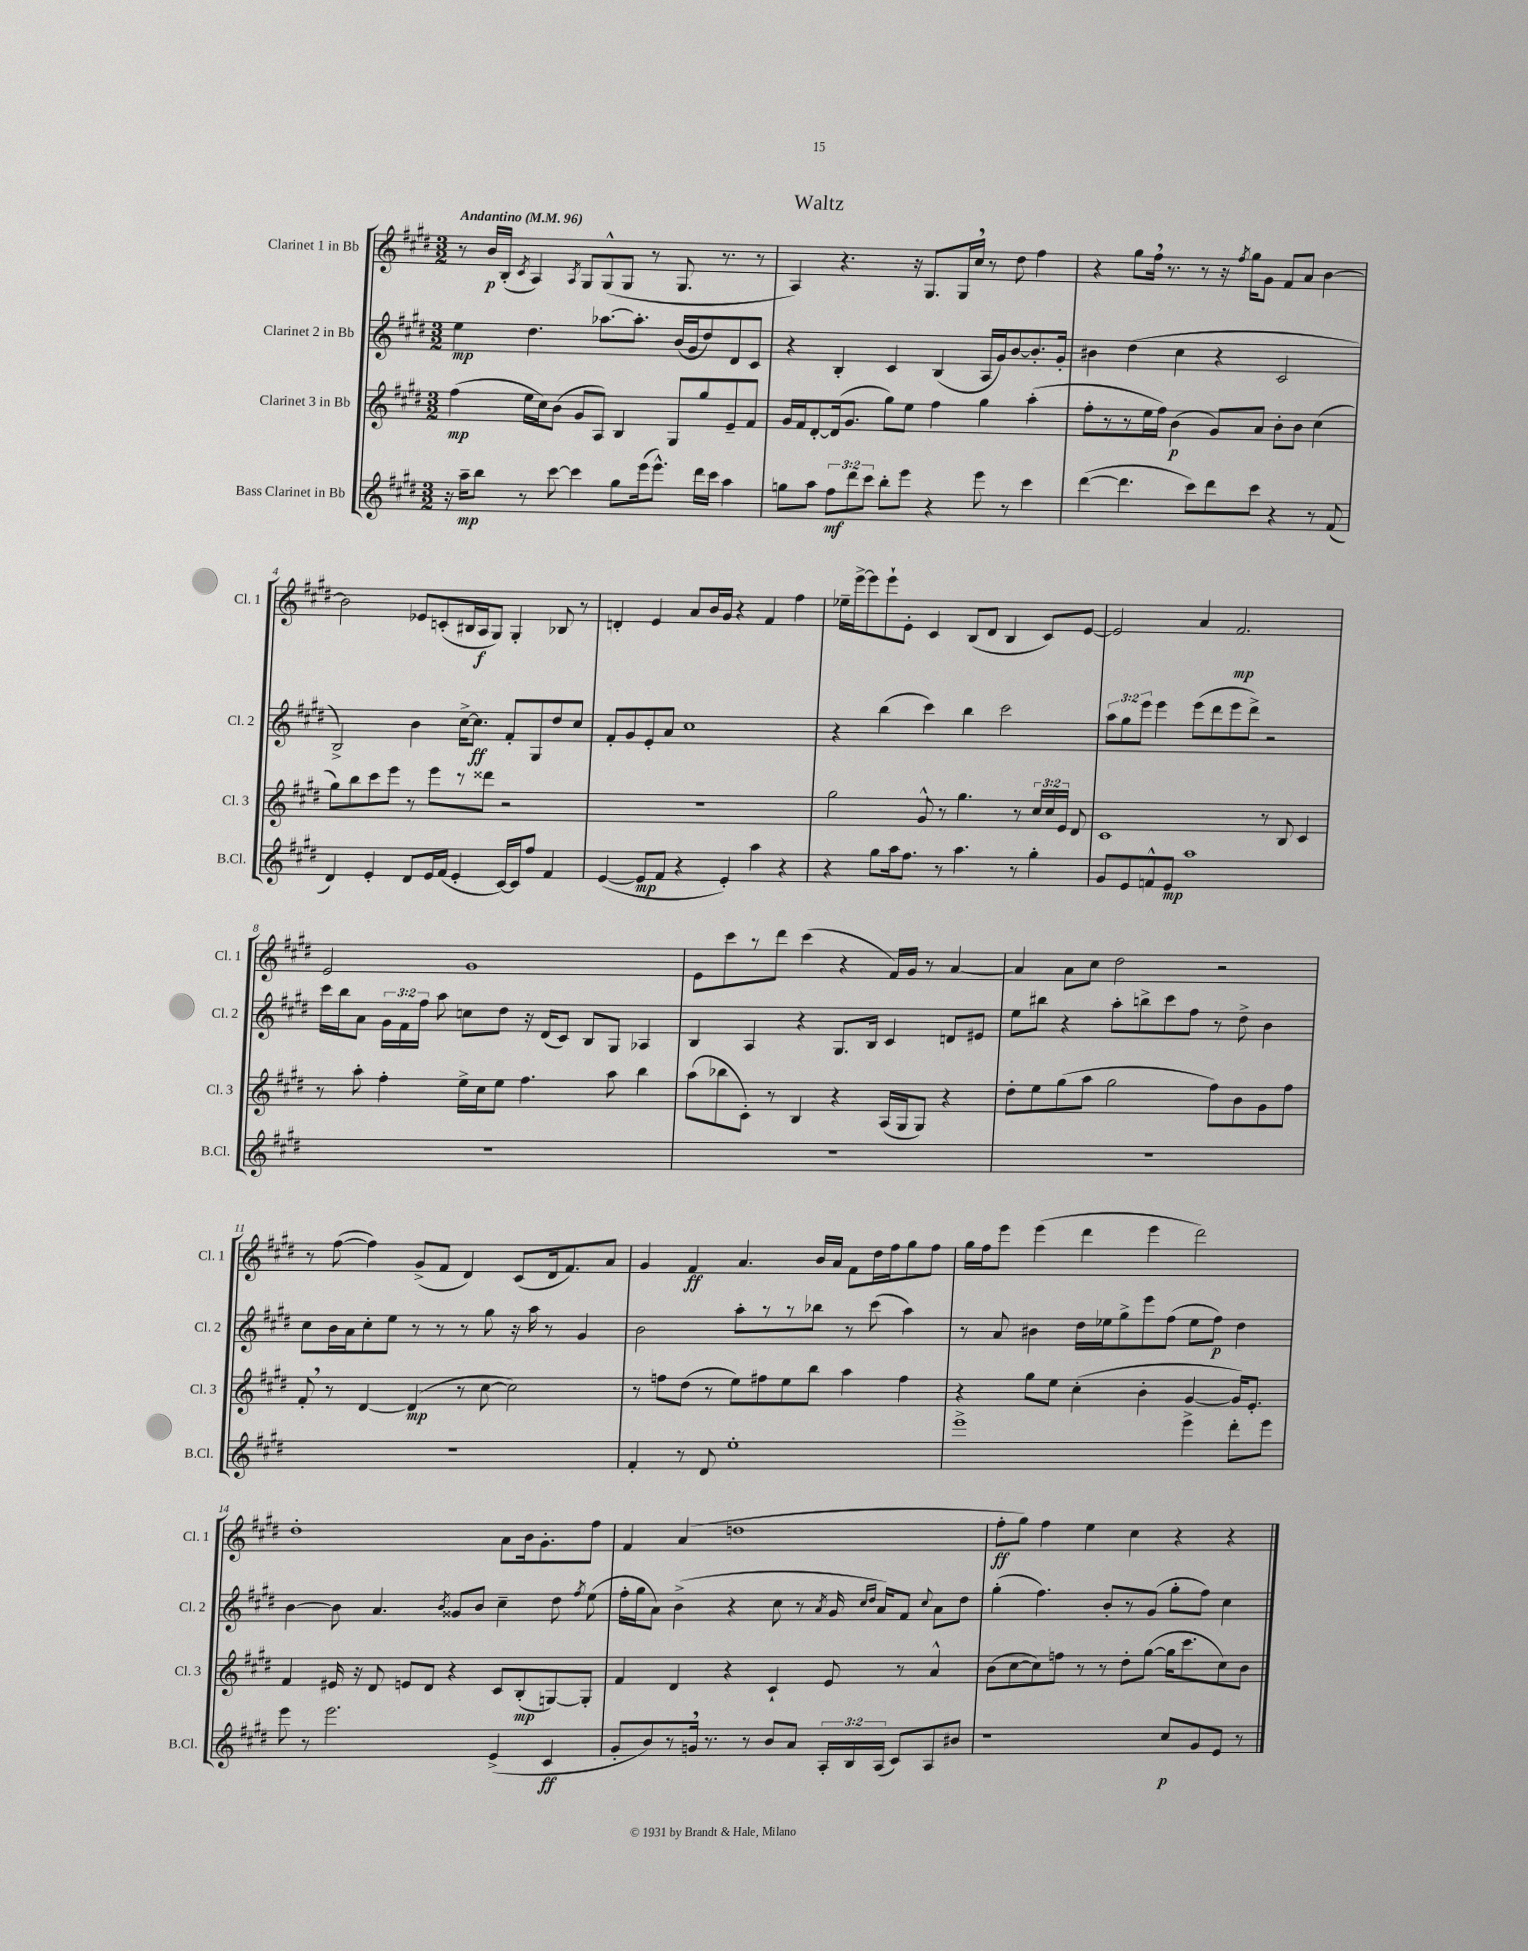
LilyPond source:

\header { title = "Waltz" }
<<
\new StaffGroup <<
\new Staff = "s0" \with { instrumentName = "Clarinet 1 in Bb" shortInstrumentName = "Cl. 1" } {
    \clef treble \key e \major \numericTimeSignature \time 3/2 \tempo "Andantino" 4 = 96
    \autoBeamOff r8 b'16[\p b16]-.( \acciaccatura { cis'8 } a4) \acciaccatura { a8 } gis8[ gis8-^( gis8] r8 gis8. r8. r8 |
    a4) r4. r16 gis8.[ gis16 cis''16] \breathe r8 dis''8 fis''4 |
    r4 gis''8[ fis''16] \breathe r8. r8 r16 \acciaccatura { fis''8 } gis''16[ gis'8] fis'8[ a'8] b'4~ |
    b'2 ees'8[ c'8-.( bis16 a16\f gis8]) gis4-. bes8 r8 |
    d'4-. e'4 a'8[ b'16 gis'16] r4 fis'4 fis''4 |
    ees''16[-- e'''16~-> e'''8 e'''8-! e'8]-. cis'4 b8[( dis'8] b4 cis'8[) e'8]~ |
    e'2 a'4 fis'2.\mp |
    e'2 gis'1 |
    e'8[ cis'''8 r8 dis'''8] cis'''4( r4 fis'16[) gis'16] r8 a'4~ |
    a'4 a'8[ cis''8] dis''2 r2 |
    r8 fis''8~( fis''4) gis'8[->( fis'8] dis'4) cis'8[( dis'16 fis'8.) a'8] |
    gis'4 fis'4\ff a'4. b'16[ a'16] fis'8[ dis''16 fis''16 gis''8 fis''8] |
    gis''16[ fis''16 e'''8] e'''4( dis'''4 e'''4 dis'''2) |
    dis''1-. a'8[ b'16 gis'8.-. fis''8] |
    fis'4 a'4( d''1 |
    fis''8[-.\ff gis''8]) fis''4 e''4 cis''4 r4 r4 \bar "|." |
}
\new Staff = "s1" \with { instrumentName = "Clarinet 2 in Bb" shortInstrumentName = "Cl. 2" } {
    \clef treble \key e \major \numericTimeSignature \time 3/2 \override Staff.TupletNumber.text = #tuplet-number::calc-fraction-text
    \autoBeamOff e''4\mp dis''4. aes''8.[~ aes''8.]-. b'16[( gis'16 dis''8) dis'8 cis'8] |
    r4 b4-. cis'4 b4( a16[ gis'16) b'8~ b'8.-. gis'16]-. |
    bis'4 dis''4( cis''4 r4 cis'2 |
    b2->) b'4 cis''16[~-> cis''8.]\ff fis'8[-. gis8 dis''8 cis''8] |
    fis'8[-. gis'8 e'8-. a'8] cis''1 |
    r4 b''4( cis'''4) b''4 cis'''2 |
    \tuplet 3/2 { a''8[ gis''8 e'''8] } e'''4 e'''8[( dis'''8 e'''8 dis'''8]->) r2 |
    cis'''16[ b''16 a'8] \tuplet 3/2 { gis'16[ fis'16 fis''16] } a''8 c''8[ dis''8] r16 dis'16[( cis'8]) b8[ gis8] aes4 |
    b4 a4 r4 gis8.[ b16] cis'4 d'8[ eis'8] |
    e''8[ bis''8] r4 a''8[-. b''8-> cis'''8 fis''8] r8 dis''8-> b'4 |
    cis''8[ b'16 a'16 cis''8-. e''8] r8 r8 r8 gis''8 r16 a''16 r8 gis'4 |
    b'2 a''8[-. r8 r8 bes''8] r8 cis'''8( a''4) |
    r8 a'8 bis'4 dis''16[ ees''16 gis''8-> e'''8 fis''8]( ees''8[ fis''8]\p) dis''4 |
    b'4~ b'8 a'4. \acciaccatura { b'8 } gisis'8[ b'8] cis''4-- dis''8 \acciaccatura { fis''8 } e''8( |
    fis''16[-. gis''16 a'8]) b'4->( r4 cis''8 r8 \acciaccatura { a'8 } gis'16 \grace { cis''16[ dis''16] } a'16[) fis'8] \appoggiatura { cis''8 } a'8[ dis''8] |
    gis''4-.( fis''4.) b'8[-. r8 gis'8]( gis''8[-. fis''8]) cis''4 \bar "|." |
}
\new Staff = "s2" \with { instrumentName = "Clarinet 3 in Bb" shortInstrumentName = "Cl. 3" } {
    \clef treble \key e \major \numericTimeSignature \time 3/2 \override Staff.TupletNumber.text = #tuplet-number::calc-fraction-text
    \autoBeamOff fis''4\mp( e''16[ cis''16) b'8]( gis'8[ a8]) b4 gis8[ gis''8 e'8-- fis'8] |
    gis'16[ fis'16 dis'8~-. dis'16( gis'8.] gis''8[) e''8] fis''4 gis''4 a''4-.( |
    fis''8[-. r8 r8 e''16 fis''16]) b'4\p( gis'8[) a'8] b'8[-. b'8] cis''4( |
    gis''8[) b''8 cis'''8 e'''8] r8 e'''8[ r8 disis'''8] r2 |
    R1. |
    gis''2 gis'8-^ r8 gis''4. r8 \tuplet 3/2 { cis''16[ cis''16 e'16] } dis'8 |
    cis'1 r8 b8 cis'4 |
    r8 a''8-. fis''4-. e''16[-> cis''16 e''8] fis''4. a''8 b''4 |
    a''8[( bes''8 cis'8]-.) r8 b4 r4 a16[( gis16 gis8]) r4 |
    dis''8[-. e''8 gis''8( a''8] gis''2 fis''8[) b'8 gis'8 fis''8] |
    fis'8-. \breathe r8 dis'4~ dis'4\mp( r8 cis''8~ cis''2) |
    r8 f''8[ dis''8]( r8 e''8[) fis''8 e''8 b''8] a''4 fis''4 |
    r4 gis''8[ e''8] cis''4-.( b'4-. gis'4~ gis'16[) e'8.]-. |
    fis'4 eis'16 r16 dis'8 e'8[ dis'8] r4 cis'8[ b8-.\mp( g8~) g8]-. |
    fis'4 dis'4 r4 cis'4-! e'8 r8 a'4-^ |
    b'8[( cis''8~ cis''8) f''8] r8 r8 dis''8[-. gis''8]~( gis''16[ cis'''8. cis''8) b'8] \bar "|." |
}
\new Staff = "s3" \with { instrumentName = "Bass Clarinet in Bb" shortInstrumentName = "B.Cl." } {
    \clef treble \key e \major \numericTimeSignature \time 3/2 \override Staff.TupletNumber.text = #tuplet-number::calc-fraction-text
    \autoBeamOff r16 a''16[--\mp b''8] r8 cis'''8~ cis'''4 gis''8[ e'''16( e'''8.]-^) dis'''16[ cis'''16] a''4 |
    g''8[ a''8] \tuplet 3/2 { fis''8[\mf dis'''8 cis'''8] } b''8[-. e'''8] r4 e'''8 r8 cis'''4 |
    dis'''4~( dis'''4. cis'''8[) dis'''8 cis'''8] r4 r8 fis'8( |
    dis'4) e'4-. dis'8[ e'16 fis'16]( e'4-. cis'16[~) cis'16 fis''8] fis'4 |
    e'4~( e'8[\mp fis'8] r4 e'4-.) a''4 r4 |
    r4 gis''8[ a''16 fis''8.] r8 a''4. r8 gis''4-. |
    gis'8[ e'8 f'8-^ e'8]\mp a''1 |
    R1. |
    R1. |
    R1. |
    R1. |
    fis'4-. r8 dis'8 e''1-. |
    e'''1-> e'''4-> dis'''8[-. e'''8] |
    e'''8 r8 e'''2. e'4->( cis'4\ff |
    gis'8[-. b'8) r8 g'16] \breathe r8. r8 b'8[ a'8] \tuplet 3/2 { a16[-. b16 a16]( } cis'8[) a8 bis'8] |
    r1 cis''8[\p gis'8 e'8] r8 \bar "|." |
}
>>
>>
